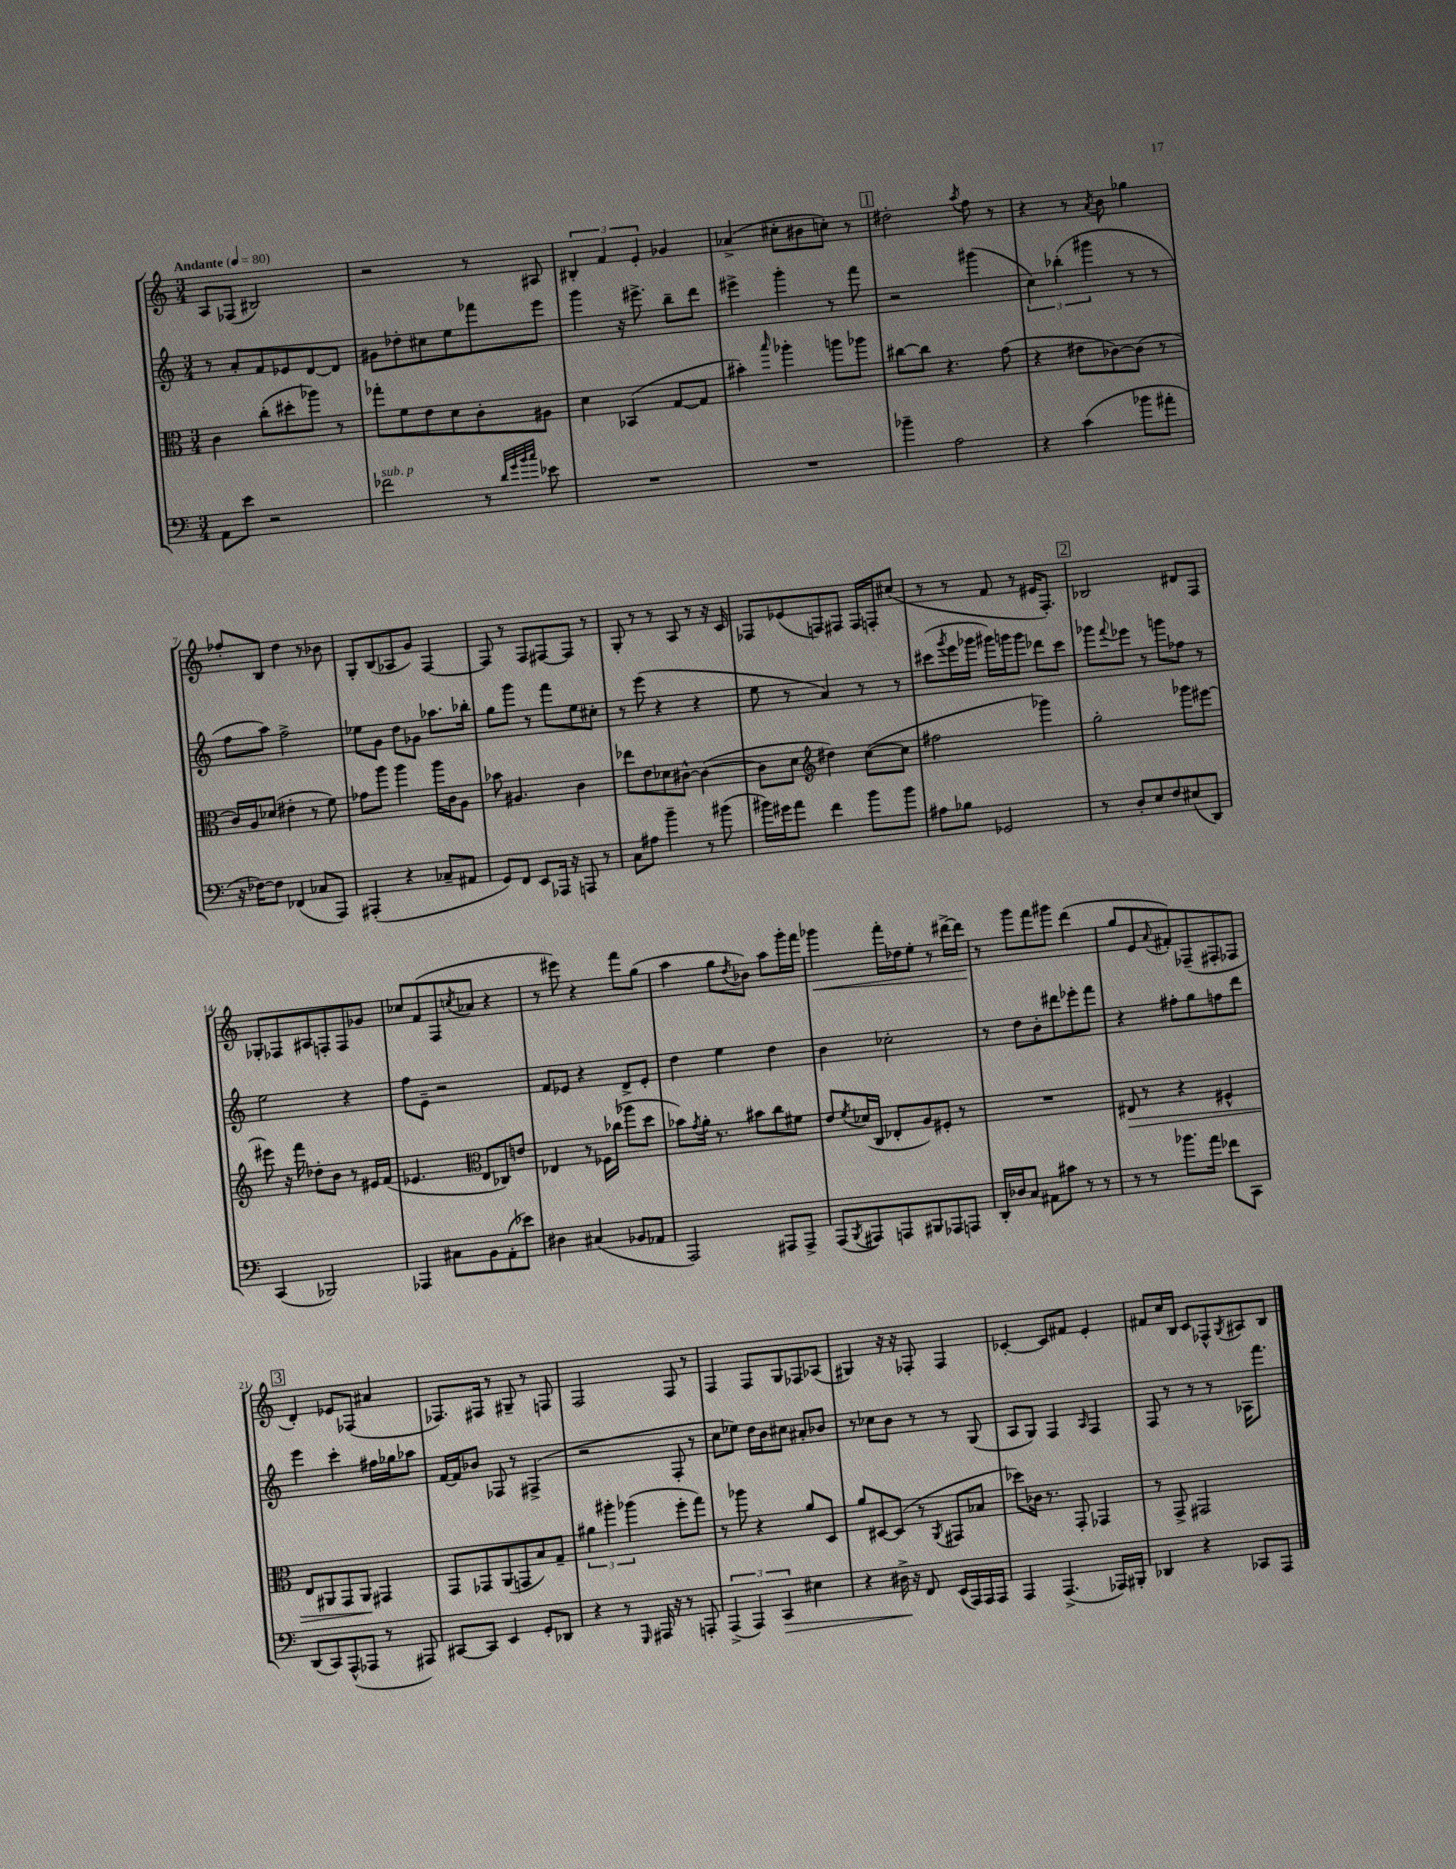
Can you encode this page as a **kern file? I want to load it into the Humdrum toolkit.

**kern	**kern	**kern	**kern
*staff4	*staff3	*staff2	*staff1
*clefF4	*clefC3	*clefG2	*clefG2
*k[]	*k[]	*k[]	*k[]
*M3/4	*M3/4	*M3/4	*M3/4
*MM80	*MM80	*MM80	*MM80
8AA\L	4c\	8r	8A/L
8e\J	.	8a'/L	(8F-/J
2r	(8cc'\L	8f/	2B#/)
.	8dd#'\	8e-/	.
.	8aa-\J)	[8d/	.
.	8r	8d/]J	.
=	=	=	=
2f-\	8gg-'\L	8g#\L	2r
.	8f\	8dd-'\	.
.	8e\	8cc#\	.
.	8d\	8ee\	.
8r	8c'\	8fff-\	8r
32qqd/LLL	.	.	.
32qqg/	.	.	.
32qqb/	.	.	.
32qqcc/JJJ	.	.	.
8e-\	8A#\J	8eee\J	8A#/
=	=	=	=
2.r	4d\	4ggg\	6B#'/
.	.	.	6f/
.	(4BB-/	16r	.
.	.	8.eee#^\	.
.	.	.	6e'/
.	[8G/L	8bb~\L	4g-/
.	8G/]J	8ddd\J	.
=	=	=	=
2.r	4b#'\)	4eee#^\	(4a-^/
.	16qqbb/	.	.
.	4aa-'\	4ggg'\	8cc#'\L
.	.	.	8b#\
.	8aa\L	8r	8cc'\J)
.	8aa-\J	8fff\	8r
=	=	=	=
4b-~\	[8cc#\L	2r	2dd#'\
.	8cc#\]J	.	.
2A\	4.r	.	.
.	.	.	8qaa/
.	.	(4ggg#\	8ff\
.	(8g\	.	8r
=	=	=	=
4r	4r	6cc\)	4r
.	.	(6bb-'\	.
(4c\	8e#\L	.	8r
.	.	6ggg#\	.
.	.	.	8qa/
.	[8c-\)	.	8b\
8b-\L	(8c-\]J	8r	4gg-\
8a#'\J	8r	8r	.
=	=	=	=
16r	16c/LL)	8ff\L	8ff-'/L
[16F-\LK)	16A/J	.	.
8F-\]J	(8d-/J	8aa\J)	8B/J
(4FF-/	4e#'\	2ff^\	4dd\
8C-/L	8r	.	8r
8AAA/J)	8f\)	.	8b-\
=	=	=	=
(4AAA#'/	8g-\L	8ee-\L	8G'/L
.	8aa\J	8g\J	(8B/
4r	4aa\	8dd\L	8A-/
.	.	8g-\J	8g/J)
8C-~/L	16aa\LL	8.aa-\L	[4F/
.	16c\J	.	.
8AA#/J	8A\J	.	.
.	.	16bb-'\Jk	.
=	=	=	=
8GG/L)	8b-\	8gg\L	8F/]
8FF/J	4.A#/	8ggg\J	8r
8EE/L	.	8r	8F/L
16AAA-/Jk	.	8fff\L	[8F#/
16r	.	.	.
8AAA/	4c\	8ee\	8F#/]J
8r	.	8cc#'\J	8r
=	=	=	=
8C\L	8ee-\L	8r	8G'/
8A#\J	8e\	(8eee\	8r
4b~\	8d-\	4r	8r
.	[8c#^^\J	.	8A/
8r	(4c#\_	4r	8r
(8b#\	.	.	16r
.	.	.	16c/
=	=	=	=
16b#\LL)	8c#\]L	8ee\	8F-/L
16g#\J	.	.	.
8a\J	8d\J	8r	(8e-/
*	*clefG2	*	*
4f\	4dd#\)	4a/)	8F/)
.	.	.	8F#/J
8b#\L	([8cc\L	8r	16F#/LL
.	.	.	16F'/J
8b#\J	8cc\]J	8r	(8cc#/J
=	=	=	=
8A#\L	2ff#\	(8ccc#\L	8r
.	.	8qggg/	.
8B-\J	.	16eee\L	8r
.	.	16ggg-\JJ	.
2GG-/	.	16ggg#\LL)	8f/
.	.	16ggg\J	.
.	.	8ggg\J	8r
.	4ggg-\)	8ddd-\L	16e#/LK
.	.	.	8.F'/J)
.	.	8ccc#\J	.
=	=	=	=
8r	2gg'\	8ggg-\L	2B-/
.	.	8qqfff/	.
8D'/L	.	8eee-\J	.
8E/	.	8r	.
8F/	.	8ggg\L	.
(8E#/	8ggg-\L	8ff-\J	8d#/L
8DD/J)	[8eee#\J	8r	8F/J
=	=	=	=
(4CC/	8eee#\]	2ee\	8G-'/L
.	16r	.	8F-/
.	16fff\	.	.
2BBB-/)	8dd-'\L	.	8A#/
.	8b\J	.	8F'/
.	8r	4r	8F/
.	16e#/LL	.	8g-/J
.	(16f/JJ	.	.
=	=	=	=
4AAA-/	4.e-/	8ff\L	8cc-/L
.	.	8e~\J	(8f/
8C#\L	.	2r	8F/
*	*clefC3	*	*
.	.	.	8qcc/
8BB\	8E/L	.	8a-/J
(8AA'\	8C-/)	.	4r
8e-\J)	8e/J	.	.
=	=	=	=
4D#\	4E-/	8f/L	8r
.	.	8e-/J	8eee#\)
(4C#/	8r	4r	4r
.	16F-\LL	.	.
.	(16cc-\JJ	.	.
8BB-/L	8aa-\L	8d^/L	8fff\L
8AA-/J	8dd\J	8e-'/J	(8gg\J
=	=	=	=
2AAA/)	8b-\L)	4dd\	4aa\
.	8qg/	.	.
.	16a'\Jk	.	.
.	8.r	.	.
.	.	4ee\	8gg\L
.	.	.	8qdd/
.	8b#\L	.	8b-\J)
8AAA#/L	8cc\	4dd\	8aa\L
8AAA#^/J	8f#\J	.	16ggg'\L
.	.	.	16fff\JJ
=	=	=	=
(8AAA/L	8e/L	4b\	4ggg-\
8qBBB/	8qf/	.	.
8AAA#/)	(16d-/L	.	.
.	16C/JJ	.	.
8AAA/	8E-'/L	2cc-'\	16fff'\LL
.	.	.	16dd-\J
8BBB#/	8A/)	.	8ee'\J
8AAA-/	8F#'/J	.	8r
8AAA/J	8r	.	[16ddd#^\LL
.	.	.	16ddd#\]JJ
=	=	=	=
16DD'/LL	2.r	8r	8r
16D-/J	.	.	.
8C/J	.	8dd\L	8ggg\L
8AA#\L	.	8b'\	8fff\
8c#\J	.	8ddd#\	8ggg#\J
8r	.	8eee-'\	(4ddd\
8r	.	8fff\J	.
=	=	=	=
8r	8E#/	4r	8gg/L
8r	8r	.	8e/
.	.	.	8qqa/
8.b-\L	4r	8ff#'\L	8f#'/)
.	.	8gg\	(8F-~/
16a\Jk	.	.	.
8f-\L	4F#^^/	8ff\	8F#'/
8CC\J	.	8ddd\J	8F-/J
=	=	=	=
(8DD/L	8E/L	4eee\	4d'/)
8CC/)	8AA#/	.	.
(8AAA^^/	8GG/	4ccc'\	8e-/L
8AAA-/J	8AA#/J	.	(8F-/J
8r	4GG#/	16ff#\LL	4a#/
.	.	16gg-\J	.
8AAA#/)	.	8aa-\J	.
=	=	=	=
[8CC#/L	8GG/L	[16f/LL	8.F-/L)
.	.	16f/]J	.
8CC#/]J	8GG-/	8b-/J	.
.	.	.	16F#/Jk
4EE/	(8AA/	8F-/	8r
.	8GG/	8r	8G#~/
8GG'/L	8B/)	(4F#^/	8r
8DD-/J	8G~/J	.	8F/
=	=	=	=
4r	6a#\	2r	2F/
.	6aa#'\	.	.
8r	.	.	.
.	(6aa-\	.	.
16qqGGG/	.	.	.
16AAA#/	.	.	.
16r	.	.	.
8r	8ff'\L	8F'/	8F/
8AAA'/	8gg\J)	8r	8r
=	=	=	=
(6AAA^/	8r	8cc\L	4F/
.	8aa-\	8ee-\J)	.
6AAA/)	.	.	.
.	4r	16dd\LL	8F/L
.	.	16b\J	.
6CC/	.	.	.
.	.	8cc#\J	8G/
4E#\	8a/L	8a#'/L	8F-/
.	8D/J	8b-/J	(8A-/J
=	=	=	=
4r	8a/L	8r	4G#/)
.	[8D#/	8cc-\L	.
16D#^\	(8D#/]J	8b\J	16r
16r	.	.	16r
8FF/	8r	8r	8F-'/
.	8qAA/	.	.
(16EE/LL	8GG#/L	8r	4F-/
16AAA/)	.	.	.
16AAA/	8B-/J	(8G/	.
16AAA/JJ	.	.	.
=	=	=	=
4AAA/	8dd-\L)	8A/L	[4c-'/
.	16c-\Jk	8G/J)	.
.	8.r	.	.
(4.AAA^/	.	4F/	8c-/]L
.	8GG'/	.	8f#/J
.	.	16qqA/	.
.	4GG-/	4F/	4e'/
16AAA-/LL)	.	.	.
16BBB#'/JJ	.	.	.
=	=	=	=
4DD-/	8r	8F/	8f#/L
.	8GG^/	8r	16cc/L
.	.	.	16B/JJ
4r	2GG#/	8r	8c/L
.	.	8r	8F-^^/
.	.	.	8qG/
8CC-/L	.	16A-\LK	8A#/
.	.	8.fff\J	.
8AAA/J	.	.	8B/J
==	==	==	==
*-	*-	*-	*-
